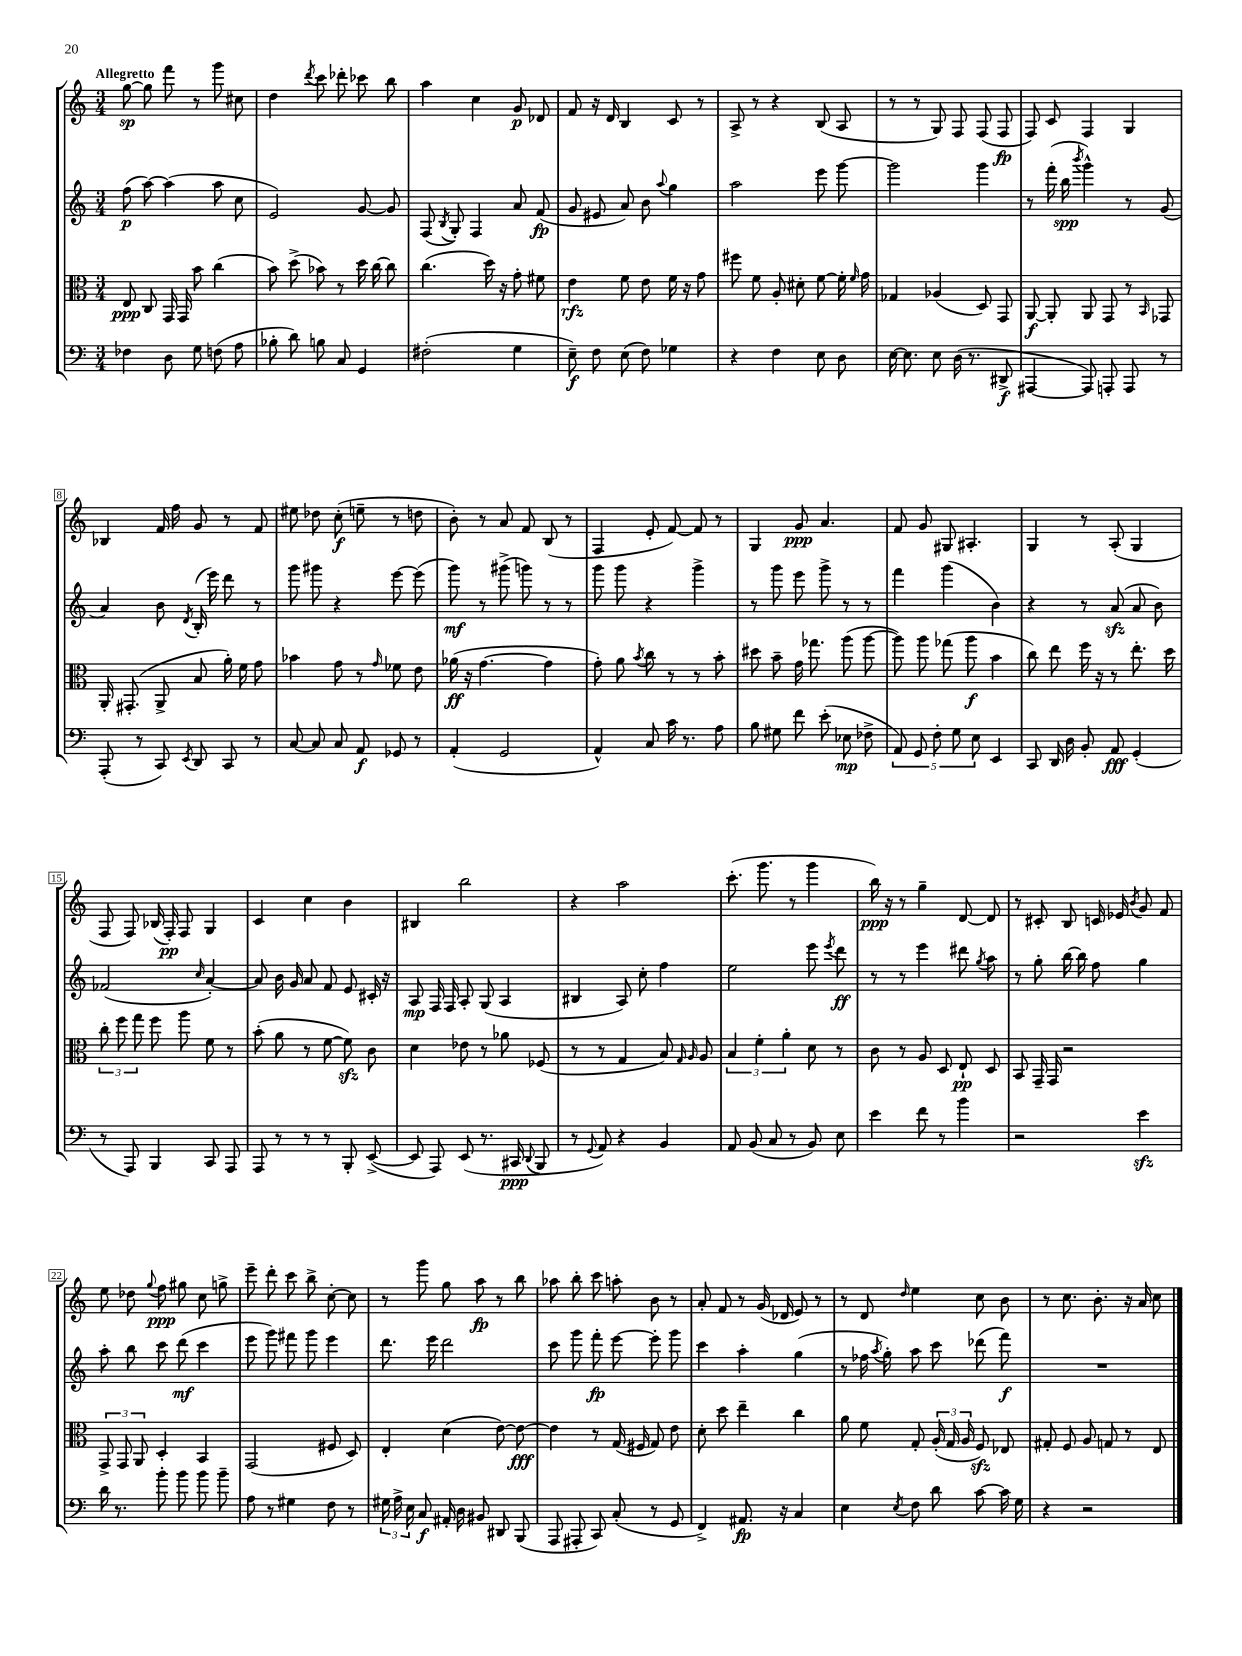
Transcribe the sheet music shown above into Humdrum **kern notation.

**kern	**kern	**kern	**kern
*staff4	*staff3	*staff2	*staff1
*clefF4	*clefC3	*clefG2	*clefG2
*k[]	*k[]	*k[]	*k[]
*M3/4	*M3/4	*M3/4	*M3/4
4F-	8E	(8ff	[8gg
.	8C	[8aa)	8gg]
8D	16GG	(4aa]	8fff
.	16GG	.	.
8G	8b	.	8r
(8F	(4cc	8aa	8ggg
8A	.	8cc	8cc#
=	=	=	=
8B-'	8b)	2e)	4dd
8d)	(8dd^	.	.
.	.	.	8qddd
8B	8b-)	.	8ccc
8C	8r	.	8ddd-'
4GG	16dd	[8g	8ccc-
.	[16cc	.	.
.	8cc]	8g]	8bb
=	=	=	=
(2F#'	(4.cc	(8F	4aa
.	.	8qB	.
.	.	8G')	.
.	.	4F	4cc
.	16dd)	.	.
.	16r	.	.
4G	8g'	8a	8g
.	8f#	(8f	8d-
=	=	=	=
8E~)	4e	8g	8f
8F	.	8e#	16r
.	.	.	16d
(8E	8f	8a)	4B
8F)	8e	8b	.
.	.	8qqaa	.
4G-	16f	4gg	8c
.	16r	.	.
.	8g	.	8r
=	=	=	=
4r	8ff#	2aa	8A^
.	8f	.	8r
4F	8A'	.	4r
.	8d#'	.	.
8E	[8f	8eee	(8B
8D	16f']	[8ggg	8A
.	16qqf	.	.
.	16g	.	.
=	=	=	=
[16E	4G-	2ggg]	8r
8.E]	.	.	.
.	.	.	8r
8E	(4A-	.	8G)
(16D	.	.	8F
8.r	.	.	.
.	8D)	4ggg	(8F
8DD#^	8GG	.	8F
=	=	=	=
[4AAA#	[8AA	8r	8F)
.	8AA']	(16fff'	8c
.	.	16bb	.
.	.	8qbbb	.
8AAA#])	8AA	4ggg^^)	4F
8AAA'	8GG	.	.
8AAA	8r	8r	4G
.	16qqBB	.	.
8r	8GG-	(8g	.
=	=	=	=
(8AAA'	16AA'	4a)	4B-
.	(8.GG#'	.	.
8r	.	.	.
8CC)	8AA^	8b	16f
.	.	.	16ff
8qEE	.	8qd	.
8DD	8B	(16B'	8g
.	.	16eee)	.
8CC	16a')	8ddd	8r
.	16f	.	.
8r	8g	8r	8f
=	=	=	=
[8C	4b-	8ggg	8ee#
8C]	.	8ggg#	8dd-
8C	8g	4r	(8cc'
8AA	8r	.	8ee~
.	16qqg	.	.
8GG-	8f-	[8eee	8r
8r	8e	(8eee]	8dd
=	=	=	=
(4AA'	(16a-	8ggg)	8b')
.	16r	.	.
.	[4.g	8r	8r
2GG	.	(8ggg#^	8a
.	.	8ggg)	8f
.	4g]	8r	(8B
.	.	8r	8r
=	=	=	=
4AA^^)	8g')	8ggg	4F
.	8a	8ggg	.
.	8qb	.	.
8C	8cc	4r	8e'
16c	8r	.	[8f)
8.r	.	.	.
.	8r	4ggg^	8f]
8A	8b'	.	8r
=	=	=	=
8B	8dd#	8r	4G
8G#	8b~	8ggg	.
8f	16g	8eee	8g
.	8.gg-	.	.
(8e'	.	8ggg^	4.a
8E-	(8aa	8r	.
8F-^	[8aa	8r	.
=	=	=	=
10AA)	8aa])	4fff	8f
10GG	.	.	.
.	8aa	.	8g
10F'	.	.	.
.	(8gg-	(4ggg	8G#
10G	.	.	.
.	8aa	.	4.A#'
10E	.	.	.
4EE	4b	4b)	.
=	=	=	=
8CC	8cc)	4r	4G
16DD	8ee	.	.
16D	.	.	.
8BB'	16ff	8r	8r
.	16r	.	.
8AA	8r	(8a	(8A'
(4GG'	8.ee'	8a	4G
.	.	8b)	.
.	16dd	.	.
=	=	=	=
8r	12cc'	(2f-	8F
.	12ff	.	.
8AAA)	.	.	8F)
.	12gg	.	.
4BBB	8ff	.	(16B-
.	.	.	16F')
.	8aa	.	8F
.	.	16qqcc	.
8CC	8f	[4a')	4G
8AAA	8r	.	.
=	=	=	=
8AAA	(8b'	8a]	4c
8r	8a	16b	.
.	.	16g	.
8r	8r	8a	4cc
8r	[8f	8f	.
8BBB'	8f])	8e	4b
([8EE^	8c	16c#'	.
.	.	16r	.
=	=	=	=
8EE]	4d	8A	4B#
8AAA)	.	16F	.
.	.	16F	.
(8EE	8e-	8A'	2bb
8.r	8r	(8G	.
.	8a-	4A	.
16CC#	.	.	.
8qqDD	.	.	.
8BBB	(8F-	.	.
=	=	=	=
8r	8r	4B#	4r
8qqGG	.	.	.
8AA)	8r	.	.
4r	4G	8A)	2aa
.	.	8cc'	.
4BB	8B)	4ff	.
.	16qqG	.	.
.	16qqA	.	.
.	8A	.	.
=	=	=	=
8AA	6B	2ee	(8.ccc'
(8BB	.	.	.
.	6f'	.	.
.	.	.	8.ggg
8C	.	.	.
.	6a'	.	.
8r	.	.	8r
8BB)	8d	8eee	4ggg
.	.	8qeee	.
8E	8r	8ddd	.
=	=	=	=
4e	8c	8r	16bb)
.	.	.	16r
.	8r	8r	8r
8f	8A	4eee	4gg~
8r	8D	.	.
4b	8E`	8ddd#	[8d
.	.	8qgg	.
.	8D	8aa	8d]
=	=	=	=
2r	8BB	8r	8r
.	16GG~	8gg'	8c#'
.	16GG	.	.
.	2r	[16bb	8B
.	.	16bb]	.
.	.	8ff	16c
.	.	.	16e-
.	.	.	8qb
4e	.	4gg	8g
.	.	.	8f
=	=	=	=
16d	12GG^	8aa'	8ee
8.r	.	.	.
.	12GG	.	.
.	.	8bb	8dd-
.	12AA	.	.
.	.	.	8qqgg
8b'	4D'	8ccc	8ff
8b	.	(8ddd	8gg#
8b	4BB	4ccc	8cc
8b~	.	.	8gg^
=	=	=	=
8A	(2GG	8eee	8eee~
8r	.	8ggg)	8ddd'
4G#	.	8fff#	8ccc
.	.	8ggg	8bb^
8F	8F#	4eee	[8cc'
8r	8D)	.	8cc]
=	=	=	=
24G#	4E'	8.ddd	8r
24A^	.	.	.
24E	.	.	.
8C	.	.	8ggg
.	.	16eee	.
16AA#'	(4d	2ddd	8gg
16D	.	.	.
8BB#	.	.	8aa
8DD#	[8e)	.	8r
(8BBB	8e_	.	8bb
=	=	=	=
8AAA	4e]	8ccc	8aa-
8AAA#'	.	8ggg	8bb'
8CC)	8r	8fff'	8ccc
(8C'	(16G	[8eee	8aa'
.	16F#	.	.
8r	8G)	8eee']	8b
8GG	8e	8ggg	8r
=	=	=	=
4FF^)	8d'	4ccc	8a'
.	8dd	.	8f
8.AA#	4ee~	4aa'	8r
.	.	.	(16g
16r	.	.	16d-
4C	4cc	(4gg	8e)
.	.	.	8r
=	=	=	=
4E	8a	8r	8r
.	8f	16ff-	8d
.	.	8qaa	.
.	.	16gg')	.
8qE	.	.	16qqdd
8F	8G'	8aa	4ee
8d	(24A'	8ccc	.
.	24G	.	.
.	24A	.	.
[8c	8F)	(8ddd-	8cc
16c]	8E-	8fff)	8b
16G	.	.	.
=	=	=	=
4r	8G#'	2.r	8r
.	8F	.	8.cc
2r	8A	.	.
.	.	.	8.b'
.	8G	.	.
.	8r	.	16r
.	.	.	16a
.	8E	.	8cc
==	==	==	==
*-	*-	*-	*-
